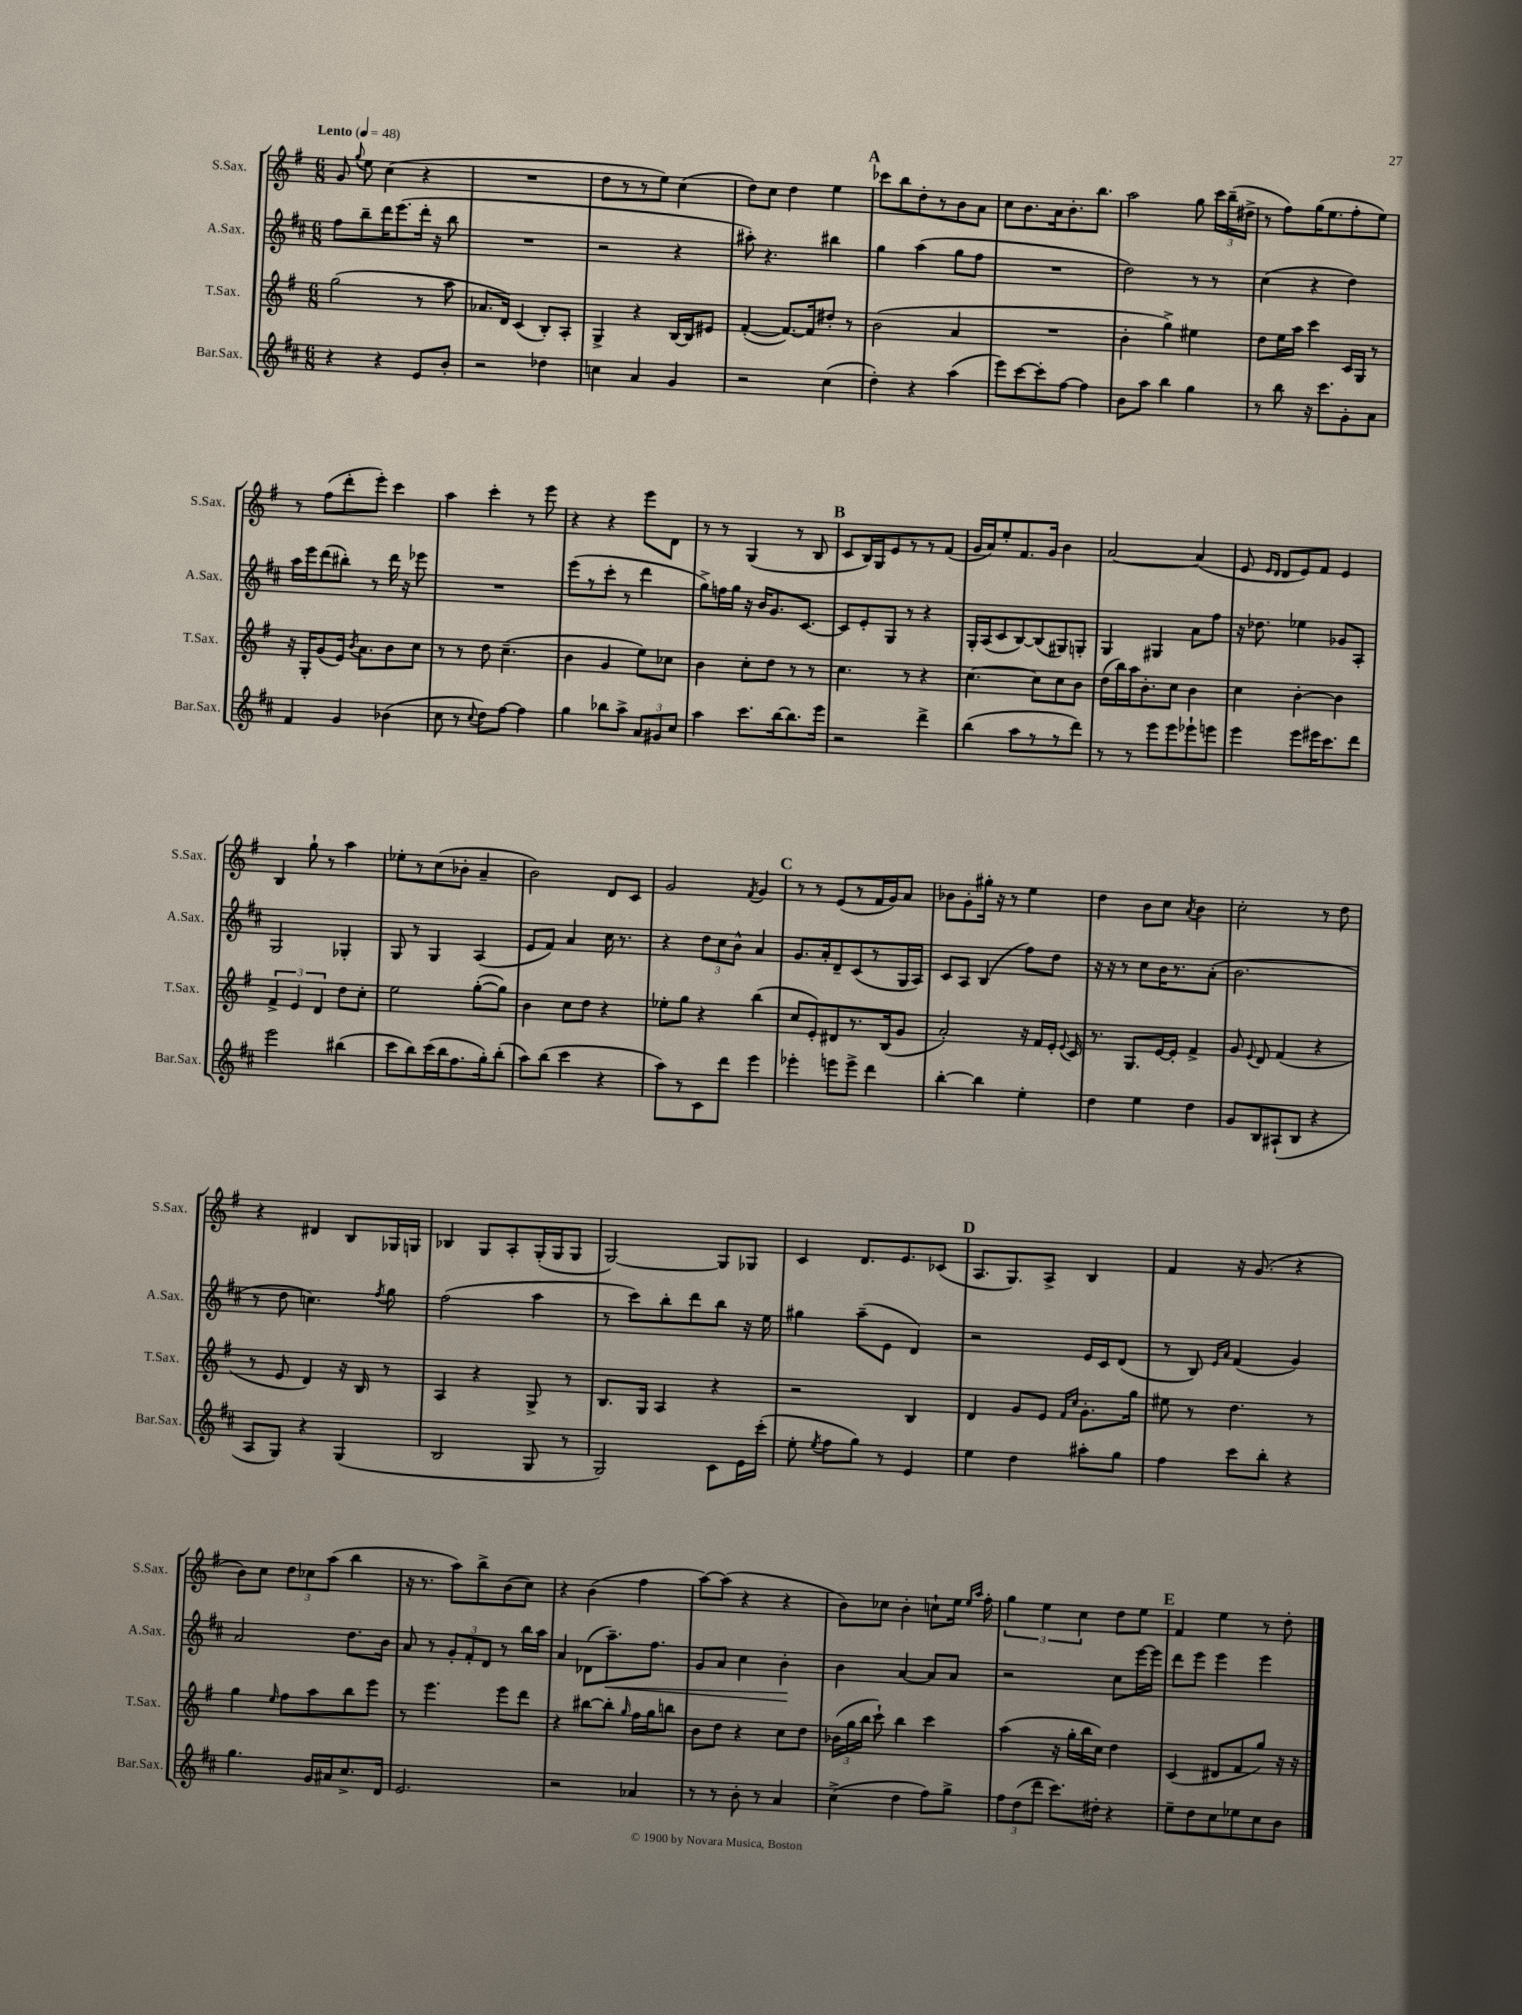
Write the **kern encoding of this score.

**kern	**kern	**kern	**dynam	**kern
*part4	*part3	*part2	*part2	*part1
*staff4	*staff3	*staff2	*staff2	*staff1
*I"Bar.Sax.	*I"T.Sax.	*I"A.Sax.	*	*I"S.Sax.
*I'Bar.Sax.	*I'T.Sax.	*I'A.Sax.	*	*I'S.Sax.
*clefG2	*clefG2	*clefG2	*	*clefG2
*k[f#c#]	*k[f#]	*k[f#c#]	*	*k[f#]
*M6/8	*M6/8	*M6/8	*	*M6/8
*MM48	*MM48	*MM48	*	*MM48
=1	=1	=1	=1	=1
!	!	!	!	!LO:TX:a:B:t=Lento
4r	(2gg\	8ff#\L	.	8g/
.	.	.	.	8qqgg/
.	.	8bb~\	.	8ee\
4r	.	16ddd\K	.	(4cc\
.	.	(8.eee\	.	.
8e/L	8r	16ddd'\Jk	.	4r
.	.	16r	.	.
8b'/J	8aa\	8bb\	.	.
=2	=2	=2	=2	=2
2r	8.a-X/L	2.r	.	2.r
.	16d/Jk)	.	.	.
.	(4c/	.	.	.
4dd-X\	8B'/L)	.	.	.
.	8A'/J	.	.	.
=3	=3	=3	=3	=3
4ccn\	4G^/	2r	.	8dd\L
.	.	.	.	8r
4a/	4r	.	.	8r
.	.	.	.	8ee\J)
4g/	[16B/LL	4r	.	(4cc\
.	16B/J]	.	.	.
.	8e#X/J	.	.	.
=4	=4	=4	=4	=4
2r	([4f#'/	8aa#X'\)	.	8dd\L)
.	.	4.r	.	8cc\J
.	8.f#/L_)	.	.	4dd\
.	16f#/k]	.	.	.
(4cc#\	8dd#X'/J	4bb#X\	.	4ee\
.	8r	.	.	.
!!LO:REH:place=s1:t=A
=5	=5	=5	=5	=5
4dd'\)	(2b\	4gg\	.	8ccc-X\L
.	.	.	.	8bb\
4r	.	(4aa\	.	8dd'\
.	.	.	.	8r
(4aa\	4a/	8gg\L	.	8b\
.	.	8ff#\J	.	8a\J
=6	=6	=6	=6	=6
8eee\L)	2.r	2.r	.	8cc\L
[8ccc#\	.	.	.	8.b\
8ccc#'\]	.	.	.	.
.	.	.	.	16a\k
[8ff#\J	.	.	.	8.b'\
4ff#\]	.	.	.	.
.	.	.	.	8.bb\J
=7	=7	=7	=7	=7
8b\L	4b'\	2dd\)	.	2aa\
8aa\J	.	.	.	.
4bb\	4gg^\)	.	.	.
4gg\	4ee#X\	8r	.	8gg\
.	.	8r	.	24ccc\LL
.	.	.	.	(24bb~\
.	.	.	.	24dd#X^\JJ
=8	=8	=8	=8	=8
8r	8dd\L	(4cc#\	.	8r
8bb\	16ee\L	.	.	8ff#\L)
.	16aa\JJ	.	.	.
16r	4ccc\	4r	.	(16gg\K
8.ccc#\L	.	.	.	8.ee\
8g'\	16c/LL	4dd\)	.	8ff#'\
.	16G/JJ	.	.	.
8a\J	8r	.	.	8ee\J)
!!LO:LB:g=z
=9	=9	=9	=9	=9
4f#/	16r	16aa\LL	.	8r
.	16G'/KL	16eee\J	.	.
.	(8g/	(8ddd\	.	(8ff#\L
4g/	16e/Jk)	8bb#X'\J)	.	8ddd'\
.	8qb/	.	.	.
.	8.a\L	.	.	.
.	.	8r	.	8eee'\J)
(4b-X\	8b\	16ddd\	.	4ccc\
.	.	16r	.	.
.	8cc\J	8eee-X\	.	.
=10	=10	=10	=10	=10
8cc#\	8r	2.r	.	4aa\
8r	8r	.	.	.
8qqcc#/	.	.	.	.
8dd\L)	8dd\	.	.	4ccc'\
[8ff#\J	(4.cc~\	.	.	.
4ff#\]	.	.	.	8r
.	.	.	.	8eee\
=11	=11	=11	=11	=11
4gg\	4b\	(8eee\L	.	4r
.	.	8r	.	.
8bb-X\L	4g/	8ccc#'\J	.	4r
8aa^\J	.	8r	.	.
12a/L	8ee\L)	4ddd\	.	8eee\L
12g#X/	.	.	.	.
.	8cc-X\J	.	.	8d\J
12cc#/J	.	.	.	.
=12	=12	=12	=12	=12
4aa\	4b\	8gg^\L)	.	8r
.	.	16ffn\L	.	8r
.	.	16gg\JJ	.	.
8.ccc#\L	8cc'\L	16r	.	(4G/
.	.	16b/KL	.	.
.	8dd\J	8.g/	.	.
[16bb\k	.	.	.	.
8.bb\]	8r	.	.	8r
.	.	[8.c#/J	.	.
.	8r	.	.	8B/
16eee\Jk	.	.	.	.
!!LO:REH:place=s1:t=B
=13	=13	=13	=13	=13
2r	4.cc\	8c#/L]	.	8c/L
.	.	8e'/	.	16B/L)
.	.	.	.	16G/J
.	.	8G/J	.	8e/
.	8r	8r	.	8r
4ddd^\	4r	4r	.	8r
.	.	.	.	(8f#/J
=14	=14	=14	=14	=14
(4bb\	[4.cc\	16G'/LL	.	16g/LL
.	.	(16A/J	.	16a/J)
.	.	8c#/	.	8ee'/
8aa\L	.	[8B/)	.	8.f#/
8r	8cc\L]	(8B/]	.	.
.	.	.	.	16g/Jk
8r	8cc\	8G#X/)	.	4b\
8ddd\J)	8b\J	8Gn'/J	.	.
=15	=15	=15	=15	=15
8r	(16dd\LL	4G/	.	[2a/
.	16bb\)	.	.	.
8r	16aa\J	.	.	.
.	8.b'\	.	.	.
8eee\L	.	4G#X/	.	.
8eee\	8cc\J	.	.	.
8eee-X`\	4b\	8a\L	.	(4a/]
8eeen\J	.	8ff#\J	.	.
=16	=16	=16	=16	=16
4eee\	4cc\	16r	.	8e/
.	.	8.dd-X\	.	.
.	.	.	.	16qqe/LL
.	.	.	.	16qqd/JJ
.	.	.	.	8d/L
8eee\L	[4b'\	4ee-X\	.	8e/)
16eee#X\K	.	.	.	8f#/J
8.ccc#\	.	.	.	.
.	4b\]	8g-X/L	.	4e/
8ddd\J	.	8A'/J	.	.
!!LO:LB:g=z
=17	=17	=17	=17	=17
2eee\	6f#^/	2G/	.	4B/
.	6e/	.	.	.
.	.	.	.	8gg`\
.	6d/	.	.	.
.	.	.	.	8r
(4bb#X\	8dd\L	4G-X'/	.	4aa\
.	8cc'\J	.	.	.
=18	=18	=18	=18	=18
8ccc#\L	2ee\	8G/	.	8ee-X'\L
8bb\)	.	8r	.	8r
(16ccc#\L	.	4G/	.	(8cc\
16bb\J	.	.	.	.
8.ff#\	.	.	.	8b-X'\J
.	([8gg'\L	(4A/	.	4a~/
16gg'\k)	.	.	.	.
(8bb'\J	8gg\J])	.	.	.
=19	=19	=19	=19	=19
8aa\L)	4b\	8e/L	.	2b\)
(8bb\J	.	8f#/J)	.	.
4ccc#\	8cc\L	4a/	.	.
.	8dd\J	.	.	.
4r	4r	16cc#\	.	8d/L
.	.	8.r	.	.
.	.	.	.	8c/J
=20	=20	=20	=20	=20
8aa\L)	8ee-X'\L	4r	.	2g/
8r	8gg\J	.	.	.
8c#\	4r	12dd\L	.	.
.	.	12cc#\	.	.
8ddd\J	.	.	.	.
.	.	12b^^\J	.	.
.	.	.	.	8qf#/
4eee\	(4bb\	4a/	.	4g/
!!LO:REH:place=s1:t=C
=21	=21	=21	=21	=21
4eee-X'\	8cc/L	8.g/L	.	8r
.	8e'/)	.	.	8r
.	.	16a'/k	.	.
8eeen\L	8d#X/	8d~/	.	(8e/L
8eee^\J	8.r	(8c#/	.	8r
4ddd\	.	8r	.	16f#/L
.	(16B/k	.	.	16g/J)
.	8g/J	16G/L	.	8a/J
.	.	16A/JJ)	.	.
=22	=22	=22	=22	=22
[4bb'\	2a'/)	8c#/L	.	8b-X\L
.	.	8A/J	.	8g'\
4bb\]	.	(4B/	.	16gg#X'\Jk
.	.	.	.	16r
.	.	.	.	8r
4ee'\	16r	8ff#\L)	.	4ee\
.	16f#/LL	.	.	.
.	16e'/JJ	8dd\J	.	.
.	8qqe/	.	.	.
.	16c/	.	.	.
=23	=23	=23	=23	=23
4dd\	8.r	16r	.	4dd\
.	.	16r	.	.
.	.	8r	.	.
.	8.G/L	.	.	.
4ee\	.	8cc#\L	.	8b\L
.	[16e/L	16b\K	.	8cc\J
.	16e'/JJ]	8.r	.	.
.	.	.	.	8qa/
4dd\	4f#^/	.	.	4b\
.	.	(8a'\J	.	.
=24	=24	=24	=24	=24
8g/L	8g/	2.b\	.	2cc'\
.	8qqe/	.	.	.
8B/	8d/	.	.	.
(8A#X`/	(4f#/	.	.	.
8B/J	.	.	.	.
4r	4r	.	.	8r
.	.	.	.	8dd\
!!LO:LB:g=z
=25	=25	=25	=25	=25
8A/L	8r	8r	.	4r
8G/J)	8e/	8dd\	.	.
4r	4d/)	4.ccn\)	.	4d#X/
(4G/	16r	.	.	8B/L
.	16B/	.	.	.
.	.	8qff#/	.	.
.	8r	8gg\	.	16G-X/L
.	.	.	.	16Gn/JJ
=26	=26	=26	=26	=26
2B/	4A/	(2ff#\	.	4B-X/
.	4r	.	.	8G/L
.	.	.	.	8A'/
8G/	8G^/	4aa\	.	(16G'/L
.	.	.	.	16G/J
8r	8r	.	.	8G/J
=27	=27	=27	=27	=27
2G/)	8.B/L	8r	.	[2G/)
.	.	8ccc#\L)	.	.
.	16G/Jk	.	.	.
.	4A/	8bb'\	.	.
.	.	8ddd\	.	.
8c#\L	4r	8bb\J	.	8G/L]
16e\L	.	16r	.	8G-X/J
(16ccc#'\JJ	.	16ee\	.	.
=28	=28	=28	=28	=28
8ee'\	2r	4gg#X\	.	4c/
8qee/	.	.	.	.
8ff#\L	.	.	.	.
8gg\J)	.	(8aa~\L	.	8.d/L
8r	.	8e\J	.	.
.	.	.	.	8.e/
4e/	4B/	4d/)	.	.
.	.	.	.	(8c-X/J
!!LO:REH:place=s1:t=D
=29	=29	=29	=29	=29
4ee\	4d/	2r	.	8.A/L
.	.	.	.	8.G/)
4dd\	8g/L	.	.	.
.	8e/J	.	.	8A^/J
.	16qqf#/LL	.	.	.
.	16qqcc/JJ	.	.	.
8aa#X'\L	8.g'\L	16e/LL	.	4B/
.	.	16c#/J	.	.
8gg\J	.	(8d/J	.	.
.	16gg\Jk	.	.	.
=30	=30	=30	=30	=30
4ff#\	8ee#X\	8r	.	4f#/
.	8r	8B/)	.	.
.	.	16qqe/LL	.	.
.	.	16qqa/JJ	.	.
8ccc#\L	4.dd\	(4f#/	.	16r
.	.	.	.	(8.g/
8bb'\J	.	.	.	.
4r	.	4g/)	.	4r
.	8r	.	.	.
!!LO:LB:g=z
=31	=31	=31	=31	=31
4.gg\	4gg\	2a/	.	8b\L)
.	.	.	.	8cc\J
.	16qqee/	.	.	.
.	8ff#\L	.	.	12dd\L
.	.	.	.	12cc-X\
16g/LL	8aa\	.	.	.
.	.	.	.	(12aa\J
16a#X/J	.	.	.	.
8.cc#^/	8bb\	8.dd\L	.	4bb\
.	8eee\J	.	.	.
16d/Jk	.	16b\Jk	.	.
=32	=32	=32	=32	=32
2.e/	8r	8a/	.	16r
.	.	.	.	8.r
.	4.eee\	8r	.	.
.	.	12g'/L	.	8aa\L)
.	.	12f#'/	.	.
.	.	.	.	8bb^\
.	.	12d/J	.	.
.	8eee\L	8r	.	(8b\
.	8ddd\J	16bb\LL	.	8cc\J)
.	.	16aa\JJ	.	.
=33	=33	=33	=33	=33
2r	4r	4a/	.	4r
.	[8bb#X\L	(8d-X\L	.	(4b\
!	!	!	!LO:HP:b	!
.	8bb#'\J]	8.aa~\)	<	.
.	16qqgg/	.	.	.
4a-X/	16ff#\LL	.	.	4ff#\
.	16gg\J	8.ff#\J	.	.
.	8bbn\J	.	.	.
=34	=34	=34	=34	=34
8r	8b\L	8g/L	.	[8aa\L)
8r	8dd\J	8a/J	.	(8aa\J]
8b'\	4r	4cc#\	.	4r
8r	.	.	.	.
4a/	8cc\L	4b'\	.	4r
.	8dd\J	.	.	.
.	.	.	[	.
=35	=35	=35	=35	=35
(4cc#^\	(24b-X\LL	4b\	.	8b\L)
.	24gg\	.	.	.
.	24bb\JJ	.	.	.
.	8ccc`\)	.	.	8cc-X\J
4dd\	4bb\	[4a/	.	4b'\
8ff#\L)	4ccc\	8a/L]	.	8ccn`\L
8gg^\J	.	8a/J	.	16ee\Jk
.	.	.	.	16qqee/LL
.	.	.	.	16qqaa/JJ
.	.	.	.	16ff#'\
=36	=36	=36	=36	=36
12ff#\L	(4aa\	2r	.	6gg\
(12dd\	.	.	.	.
12ddd\J	.	.	.	6ee\
8.ccc#\L)	16r	.	.	.
.	16gg'\LL	.	.	.
.	.	.	.	6cc\
.	16bb\	.	.	.
16dd#X'\Jk	16cc\JJ)	.	.	.
4r	4dd\	8cc#\L	.	8dd\L
.	.	[16eee\L	.	8ee\J
.	.	16eee\JJ]	.	.
!!LO:REH:place=s1:t=E
=37	=37	=37	=37	=37
8ee~\L	(4c/	8ddd\L	.	4f#/
8dd\	.	8eee\J	.	.
8cc#\	8d#X/L	4eee\	.	4ee\
8ee-X\	8f#/	.	.	.
8cc#\	8gg/J)	4eee\	.	8r
8b\J	16r	.	.	8dd'\
.	16r	.	.	.
==	==	==	==	==
*-	*-	*-	*-	*-
